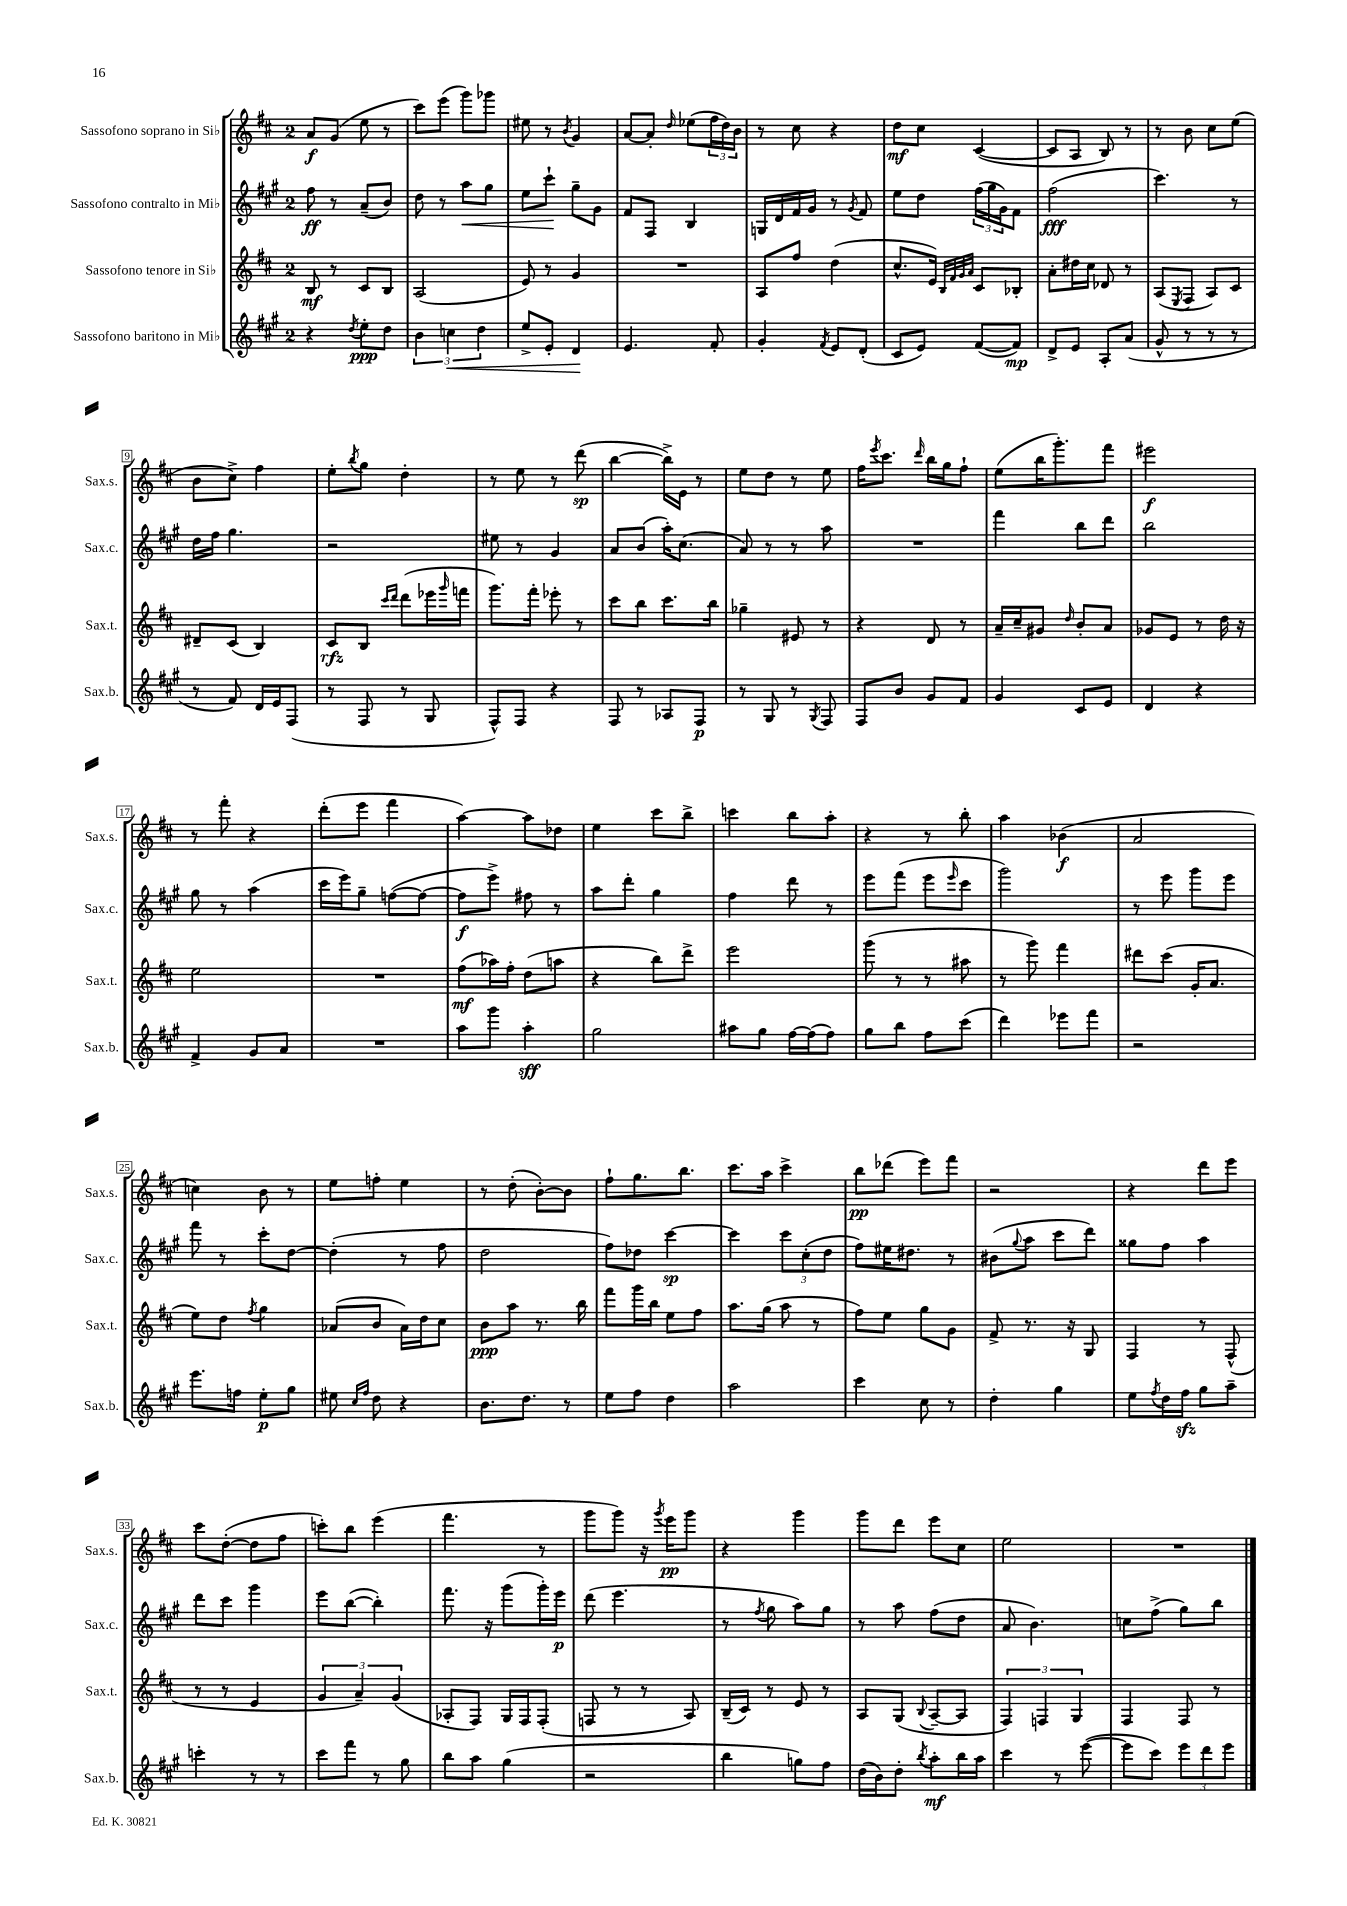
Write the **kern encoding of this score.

**kern	**kern	**kern	**kern
*staff4	*staff3	*staff2	*staff1
*clefG2	*clefG2	*clefG2	*clefG2
*k[f#c#g#]	*k[f#c#]	*k[f#c#g#]	*k[f#c#]
*M2/4	*M2/4	*M2/4	*M2/4
4r	8B	8ff#	8a
.	8r	8r	(8g
8qdd	.	.	.
8ee'	8c#	(8a~	8ee
8dd	8B	8b)	8r
=	=	=	=
6b	(2A	8dd	8ccc#)
.	.	8r	(8eee
6cc	.	.	.
.	.	8aa	8ggg)
6dd	.	.	.
.	.	8gg#	8ggg-
=	=	=	=
8ee^	8e)	8ee	8ee#
8e'	8r	8ccc#`	8r
.	.	.	8qb
4d	4g	8gg#~	4g
.	.	8g#	.
=	=	=	=
4.e	2r	8f#	[8a
.	.	8F#	8a']
.	.	.	16qqdd
.	.	4B	(8ee-
8f#'	.	.	24ff#
.	.	.	24dd)
.	.	.	24b
=	=	=	=
4g#'	8A	16G	8r
.	.	16d	.
.	8ff#	16f#	8cc#
.	.	16g#	.
8qf#	.	.	.
8e	(4dd	8r	4r
.	.	8qg#	.
(8d'	.	8f#	.
=	=	=	=
8c#	8.cc#^^	8ee	8dd
8e)	.	8dd	8cc#
.	16e)	.	.
.	32qqB	.	.
.	32qqf#	.	.
.	32qqg	.	.
.	32qqa	.	.
([8f#	8c#	(24ff#	([4c#
.	.	24gg#	.
.	.	24g#)	.
8f#])	8B-'	8f#	.
=	=	=	=
8d^	8a'	(2ff#	8c#]
8e	16dd#	.	8A
.	16cc#	.	.
8A'	8d-	.	8B)
(8a	8r	.	8r
=	=	=	=
8g#^^	(8A	4.ccc#)	8r
.	8qE	.	.
8r	8F#	.	8b
8r	8A)	.	8cc#
8r	8c#	8r	(8ee
=	=	=	=
8r	8d#~	16dd	8b
.	.	16ff#	.
8f#)	(8c#	4.gg#	8cc#^)
16d	4B)	.	4ff#
16e	.	.	.
(8F#	.	.	.
=	=	=	=
8r	8c#	2r	8ee'
.	.	.	8qbb
8F#	8B	.	8gg
.	16qqccc#	.	.
.	16qqddd	.	.
8r	(8ddd	.	4dd'
8G#	16eee-	.	.
.	16qqggg	.	.
.	16fff	.	.
=	=	=	=
8F#^^)	8.ggg)	8ee#	8r
8F#	.	8r	8ee
.	16fff#'	.	.
4r	8eee-'	4g#	8r
.	8r	.	(8ddd
=	=	=	=
8F#	8ccc#	8a	[4bb
8r	8bb	(8b	.
8A-	8.ccc#	16aa')	16bb^])
.	.	(8.cc#	16e
8F#	.	.	8r
.	16bb	.	.
=	=	=	=
8r	4gg-~	8a)	8ee
8G#	.	8r	8dd
8r	8e#	8r	8r
8qG#	.	.	.
8F#	8r	8aa	8ee
=	=	=	=
8F#	4r	2r	16ff#
.	.	.	8qeee
.	.	.	8.ccc#
8b	.	.	.
.	.	.	16qqddd
8g#	8d	.	16bb
.	.	.	16gg
8f#	8r	.	8ff#`
=	=	=	=
4g#	16a~	4fff#	(8ee
.	16cc#~	.	.
.	8g#	.	16bb
.	.	.	8.ggg')
.	16qqdd	.	.
8c#	8b'	8bb	.
8e	8a	8ddd	8fff#
=	=	=	=
4d	8g-	2bb	2eee#
.	8e	.	.
4r	8r	.	.
.	16dd	.	.
.	16r	.	.
=	=	=	=
4f#^	2ee	8gg#	8r
.	.	8r	8fff#'
8g#	.	(4aa	4r
8a	.	.	.
=	=	=	=
2r	2r	16ccc#	(8ddd'
.	.	16eee)	.
.	.	8gg#~	8eee
.	.	([8ff	4fff#
.	.	8ff_	.
=	=	=	=
8aa	(8ff#	8ff]	[4aa)
8ggg#	16aa-)	8eee^)	.
.	16ff#'	.	.
4aa'	(8dd	8ff#	8aa]
.	8aa	8r	8dd-
=	=	=	=
2gg#	4r	8aa	4ee
.	.	8ddd'	.
.	8bb)	4gg#	8ccc#
.	8ddd^	.	8bb^
=	=	=	=
8aa#	2eee	4ff#	4ccc
8gg#	.	.	.
[16ff#	.	8ddd	8bb
(16ff#]	.	.	.
8ff#)	.	8r	8aa'
=	=	=	=
8gg#	(8ggg	8eee	4r
8bb	8r	(8fff#	.
8ff#	8r	8eee	8r
.	.	16qqeee	.
(8ccc#	8aa#	8ccc#	8bb'
=	=	=	=
4ddd)	8r	2ggg#)	4aa
.	8ggg)	.	.
8eee-	4fff#	.	(4b-
8fff#	.	.	.
=	=	=	=
2r	8ddd#	8r	2a
.	(8ccc#	8eee	.
.	16g'	8ggg#	.
.	8.a	.	.
.	.	8eee	.
=	=	=	=
8.eee	8ee)	8fff#	4cc)
.	8dd	8r	.
16ff	.	.	.
.	8qff#	.	.
8ee'	4gg	8ccc#'	8b
8gg#	.	[8dd	8r
=	=	=	=
8ee#	(8a-	(4dd']	8ee
16qqcc#	.	.	.
16qqff#	.	.	.
8dd	8b	.	8ff'
4r	16a-)	8r	4ee
.	16dd	.	.
.	8cc#	8ff#	.
=	=	=	=
8.b	8b	2dd	8r
.	8aa	.	(8dd'
8.dd	.	.	.
.	8.r	.	[8b')
8r	.	.	8b]
.	16bb	.	.
=	=	=	=
8ee	8fff#	8ff#)	8ff#`
8ff#	16ggg	8dd-	8.gg
.	16bb	.	.
4dd	8ee	[4ccc#	.
.	.	.	8.bb
.	8ff#	.	.
=	=	=	=
2aa	8.aa	4ccc#]	8.ccc#
.	(16gg	.	16aa
.	8aa	12ccc#	4ccc#^
.	.	(12cc#'	.
.	8r	.	.
.	.	12dd	.
=	=	=	=
4ccc#	8ff#)	8ff#)	8bb
.	8ee	16ee#	(8ddd-
.	.	8.dd#	.
8cc#	8gg	.	8eee)
8r	8g	8r	8fff#
=	=	=	=
4dd'	8f#^	(8b#	2r
.	.	8qqgg#	.
.	8.r	8aa	.
4gg#	.	8ccc#	.
.	16r	.	.
.	8G	8ddd)	.
=	=	=	=
8ee	4F#	8gg##	4r
8qff#	.	.	.
16dd	.	8ff#	.
16ff#	.	.	.
8gg#	8r	4aa	8ddd
8aa~	(8F#^^	.	8eee
=	=	=	=
4ccc'	8r	8ddd	8ccc#
.	8r	8ccc#	([8dd'
8r	4e	4ggg#	8dd]
8r	.	.	8ff#
=	=	=	=
8ccc#	6g	8eee	8ccc')
8fff#	.	([8bb	8bb
.	6a~)	.	.
8r	.	4bb'])	(4eee
.	(6g	.	.
8gg#	.	.	.
=	=	=	=
8bb	8A-'	8.fff#	4.fff#
8aa	8F#)	.	.
.	.	16r	.
(4gg#	16G	(8ggg#	.
.	16F#	.	.
.	(8F#'	16ggg#')	8r
.	.	16eee	.
=	=	=	=
2r	8F	(8ddd	8ggg
.	8r	4.eee	8ggg)
.	8r	.	16r
.	.	.	8qggg
.	.	.	16eee
.	8A)	.	8ggg
=	=	=	=
4bb	(16B~	8r	4r
.	16c#)	.	.
.	.	8qff#	.
.	8r	8gg#	.
8gg)	8e	8aa)	4ggg
8ff#	8r	8gg#	.
=	=	=	=
(16dd	8A	8r	8ggg
16b)	.	.	.
8dd'	(8G	8aa	8ddd
8qbb	8qqB	.	.
8aa'	[8A~	(8ff#	8eee
16bb	8A]	8dd	8cc#
16aa	.	.	.
=	=	=	=
4ccc#	6F#)	8a	2ee
.	.	4.b)	.
.	6F	.	.
8r	.	.	.
.	6G	.	.
([8eee	.	.	.
=	=	=	=
8eee]	4F#	8cc	2r
8ccc#)	.	(8ff#^	.
12eee	8F#	8gg#)	.
12ddd	.	.	.
.	8r	8bb	.
12eee	.	.	.
==	==	==	==
*-	*-	*-	*-
